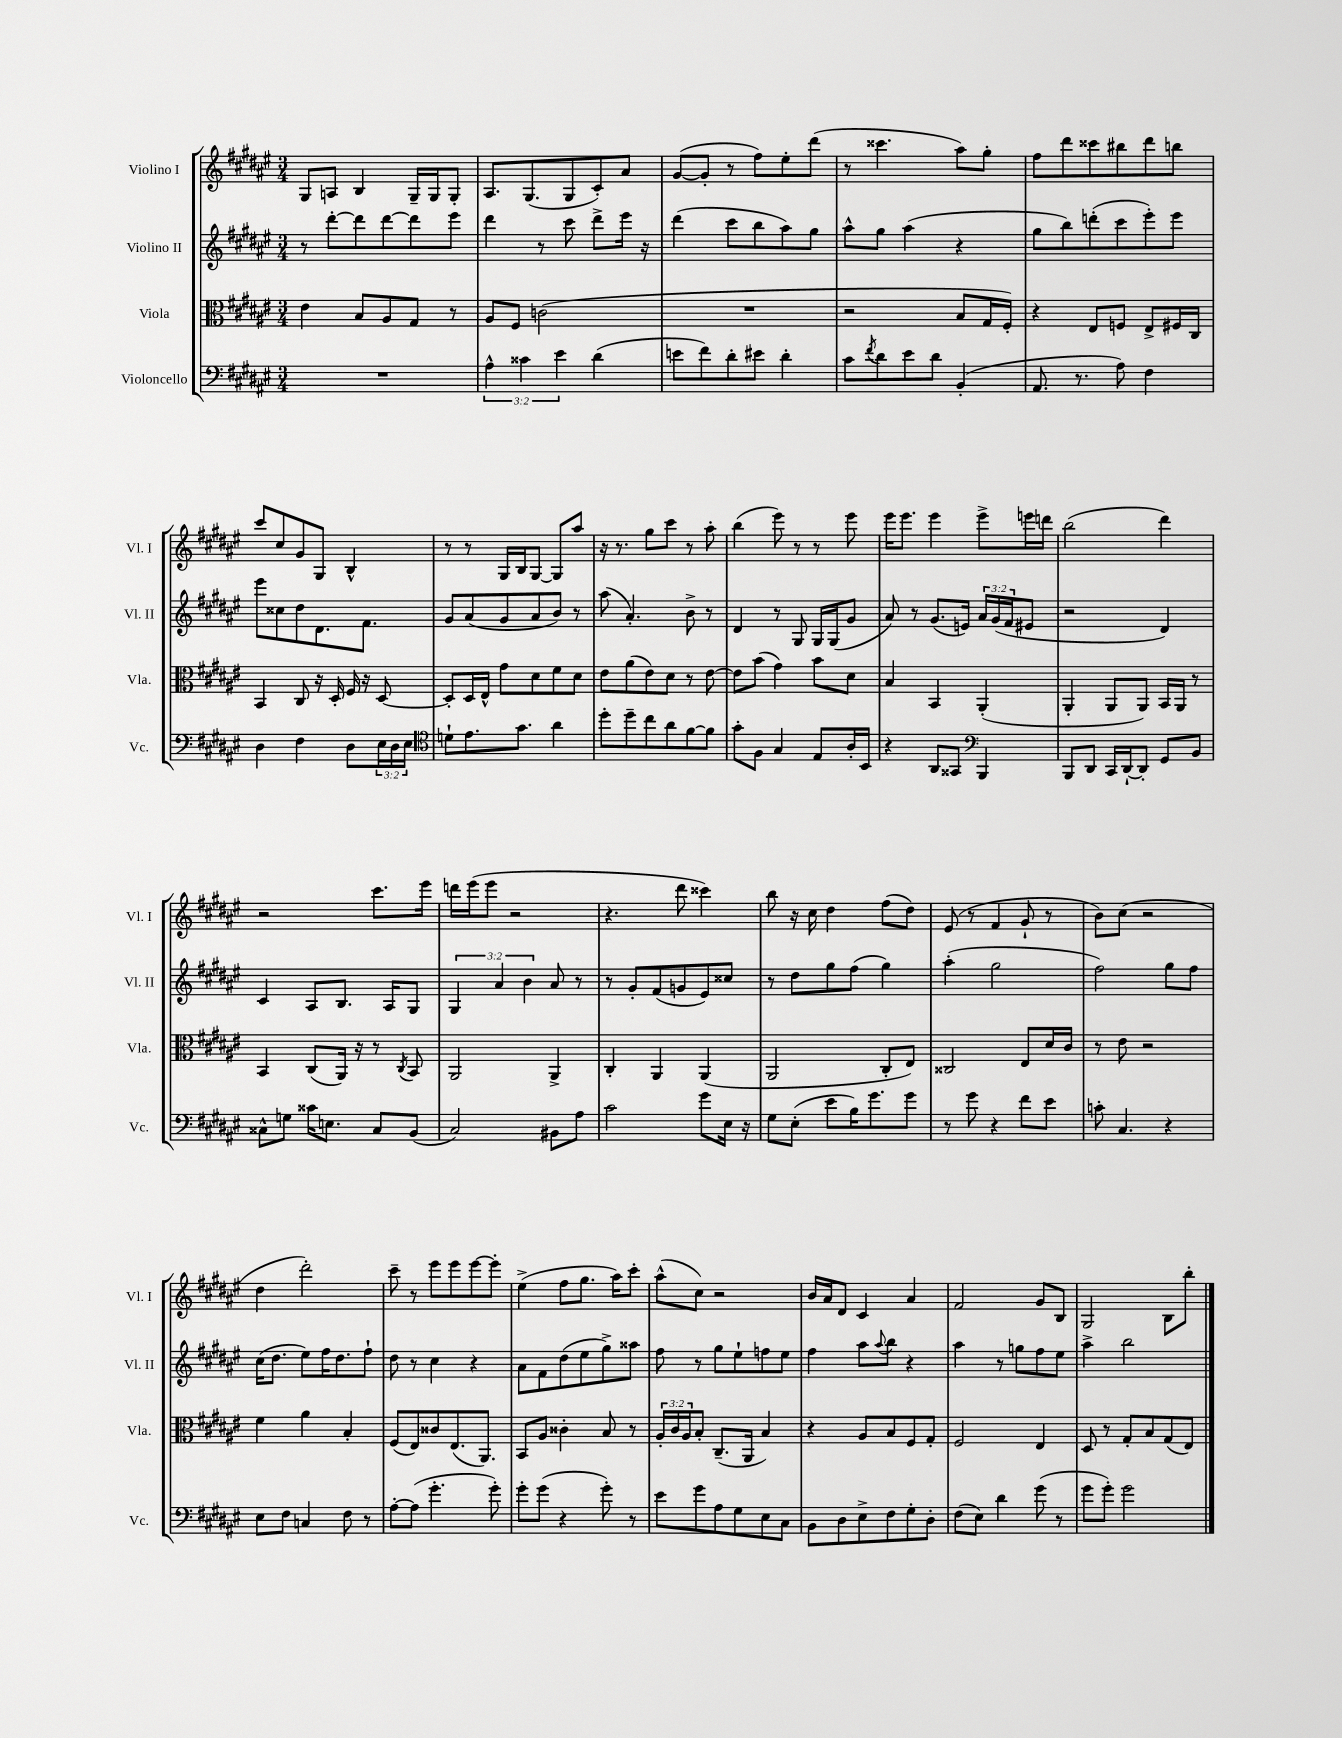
<<
\new StaffGroup <<
\new Staff = "s0" \with { instrumentName = "Violino I" shortInstrumentName = "Vl. I" } {
    \clef treble \key fis \major \numericTimeSignature \time 3/4
    gis8 a8 b4 gis16-- gis16 gis8-. |
    ais8. gis8.( gis8 cis'8-.) ais'8 |
    gis'8~( gis'8-. r8 fis''8) eis''8-. dis'''8( |
    r8 cisis'''4. ais''8) gis''8-. |
    fis''8 dis'''8 cisis'''8 bis''8 dis'''8 b''8 |
    cis'''8 cis''8 gis'8 gis8 b4-^ |
    r8 r8 gis16 b16 gis8~ gis8 ais''8 |
    r16 r8. gis''8 cis'''8 r8 ais''8-. |
    b''4( eis'''8) r8 r8 eis'''8 |
    eis'''16 eis'''8. eis'''4 eis'''8-> e'''16 d'''16 |
    b''2( dis'''4) |
    r2 cis'''8. eis'''16 |
    d'''16 eis'''16( eis'''8 r2 |
    r4. dis'''8 cisis'''4) |
    b''8 r16 cis''16 dis''4 fis''8( dis''8) |
    eis'8( r8 fis'4 gis'8-! r8 |
    b'8) cis''8( r2 |
    dis''4 dis'''2-.) |
    cis'''8-- r8 eis'''8 eis'''8 eis'''8~ eis'''8-. |
    eis''4->( fis''8 gis''8. ais''16) cis'''8-. |
    ais''8-^( cis''8) r2 |
    b'16 ais'16 dis'8 cis'4 ais'4 |
    fis'2 gis'8 b8 |
    gis2 b8 b''8-. \bar "|." |
}
\new Staff = "s1" \with { instrumentName = "Violino II" shortInstrumentName = "Vl. II" } {
    \clef treble \key fis \major \numericTimeSignature \time 3/4 \override Staff.TupletNumber.text = #tuplet-number::calc-fraction-text
    r8 dis'''8~-. dis'''8 dis'''8~ dis'''8 eis'''8 |
    dis'''4 r8 cis'''8 dis'''8-> eis'''16 r16 |
    dis'''4( cis'''8 b''8 ais''8) gis''8 |
    ais''8-^ gis''8 ais''4( r4 |
    gis''8 b''8) d'''8-.( cis'''8 eis'''8-.) eis'''8 |
    eis'''8 cisis''8 dis''8 dis'8. fis'8. |
    gis'8 ais'8( gis'8 ais'8 b'8) r8 |
    ais''8( ais'4.-.) b'8-> r8 |
    dis'4 r8 gis8 gis16 gis16( gis'8 |
    ais'8) r8 gis'8.( e'16) \tuplet 3/2 { ais'16 gis'16( fis'16 } eis'8 |
    r2 dis'4) |
    cis'4 ais8 b8. ais16 gis8 |
    \tuplet 3/2 { gis4 ais'4 b'4 } ais'8 r8 |
    r8 gis'8-. fis'8( g'8 eis'8) cisis''8 |
    r8 dis''8 gis''8 fis''8( gis''4) |
    ais''4-.( gis''2 |
    fis''2) gis''8 fis''8 |
    cis''16( dis''8. eis''8) fis''16 dis''8. fis''8-! |
    dis''8 r8 cis''4 r4 |
    ais'8 fis'8 dis''8( eis''8 gis''8->) aisis''8 |
    fis''8 r8 gis''8 eis''8-! f''8 eis''8 |
    fis''4 ais''8 \appoggiatura { ais''8 } b''8 r4 |
    ais''4 r8 g''8 fis''8 eis''8 |
    ais''4-> b''2 \bar "|." |
}
\new Staff = "s2" \with { instrumentName = "Viola" shortInstrumentName = "Vla." } {
    \clef alto \key fis \major \numericTimeSignature \time 3/4 \override Staff.TupletNumber.text = #tuplet-number::calc-fraction-text
    eis'4 b8 ais8 gis8 r8 |
    ais8 fis8 c'2( |
    R2. |
    r2 b8 gis16 fis16-.) |
    r4 eis8 f8 eis8-> fis16 cis16 |
    b,4 cis8 r16 dis16-. fis16 r16 dis8~ |
    dis8-. dis16 eis16-^ gis'8 dis'8 fis'8 dis'8 |
    eis'8 ais'8( eis'8) dis'8 r8 eis'8~ |
    eis'8 b'8( gis'4) b'8 dis'8 |
    b4 b,4 ais,4-.( |
    ais,4-. ais,8 ais,8) b,16 ais,16 r8 |
    b,4 cis8( ais,16) r16 r8 \acciaccatura { cis8 } b,8 |
    ais,2 ais,4-> |
    cis4-. ais,4 ais,4( |
    ais,2 cis8-. eis8) |
    cisis2 eis8 dis'16 cis'16 |
    r8 eis'8 r2 |
    fis'4 ais'4 b4-. |
    fis8( eis8) cisis'8 eis8.( ais,8.) |
    b,8 ais8 cisis'4-. b8 r8 |
    \tuplet 3/2 { ais16-. cis'16 ais16 } b8-. cis8.--( ais,16 b4) |
    r4 ais8 b8 fis8 gis8-. |
    fis2 eis4 |
    dis8 r8 gis8-. b8 gis8( eis8) \bar "|." |
}
\new Staff = "s3" \with { instrumentName = "Violoncello" shortInstrumentName = "Vc." } {
    \clef bass \key fis \major \numericTimeSignature \time 3/4 \override Staff.TupletNumber.text = #tuplet-number::calc-fraction-text
    R2. |
    \tuplet 3/2 { ais4-^ cisis'4 eis'4 } dis'4( |
    e'8 fis'8) dis'8-. eis'8 dis'4-. |
    cis'8 \acciaccatura { fis'8 } dis'8 eis'8 dis'8 b,4-.( |
    ais,8. r8. ais8) fis4 |
    dis4 fis4 dis8 \tuplet 3/2 { eis16 dis16 eis16 } |
    \clef tenor d'8-! eis'8. gis'8. ais'4 |
    dis''8-. dis''8-- cis''8 ais'8 fis'8~ fis'8 |
    gis'8-. fis8 gis4 eis8 ais16-. b,16 |
    r4 ais,8 gisis,8 \clef bass b,,4 |
    b,,8 dis,8 cis,16 dis,16~-! dis,8-. gis,8 b,8 |
    cisis8-^ g8 cisis'16 e8. cisis8 b,8( |
    cis2) bis,8 ais8 |
    cis'2 gis'8 eis16 r16 |
    gis8 eis8-.( eis'8 b16) gis'8. gis'8 |
    r8 gis'8 r4 fis'8 eis'8 |
    c'8-. cis4. r4 |
    eis8 fis8 c4 fis8 r8 |
    ais8~-. ais8( gis'4.-. gis'8-.) |
    gis'8-. gis'8( r4 gis'8-.) r8 |
    eis'8 gis'8 ais8 gis8 eis8 cis8 |
    b,8 dis8 eis8-> fis8 gis8-. dis8-. |
    fis8( eis8) dis'4 gis'8( r8 |
    gis'8 gis'8-.) gis'2 \bar "|." |
}
>>
>>
\layout { \context { \Score \remove "Bar_number_engraver" } }
